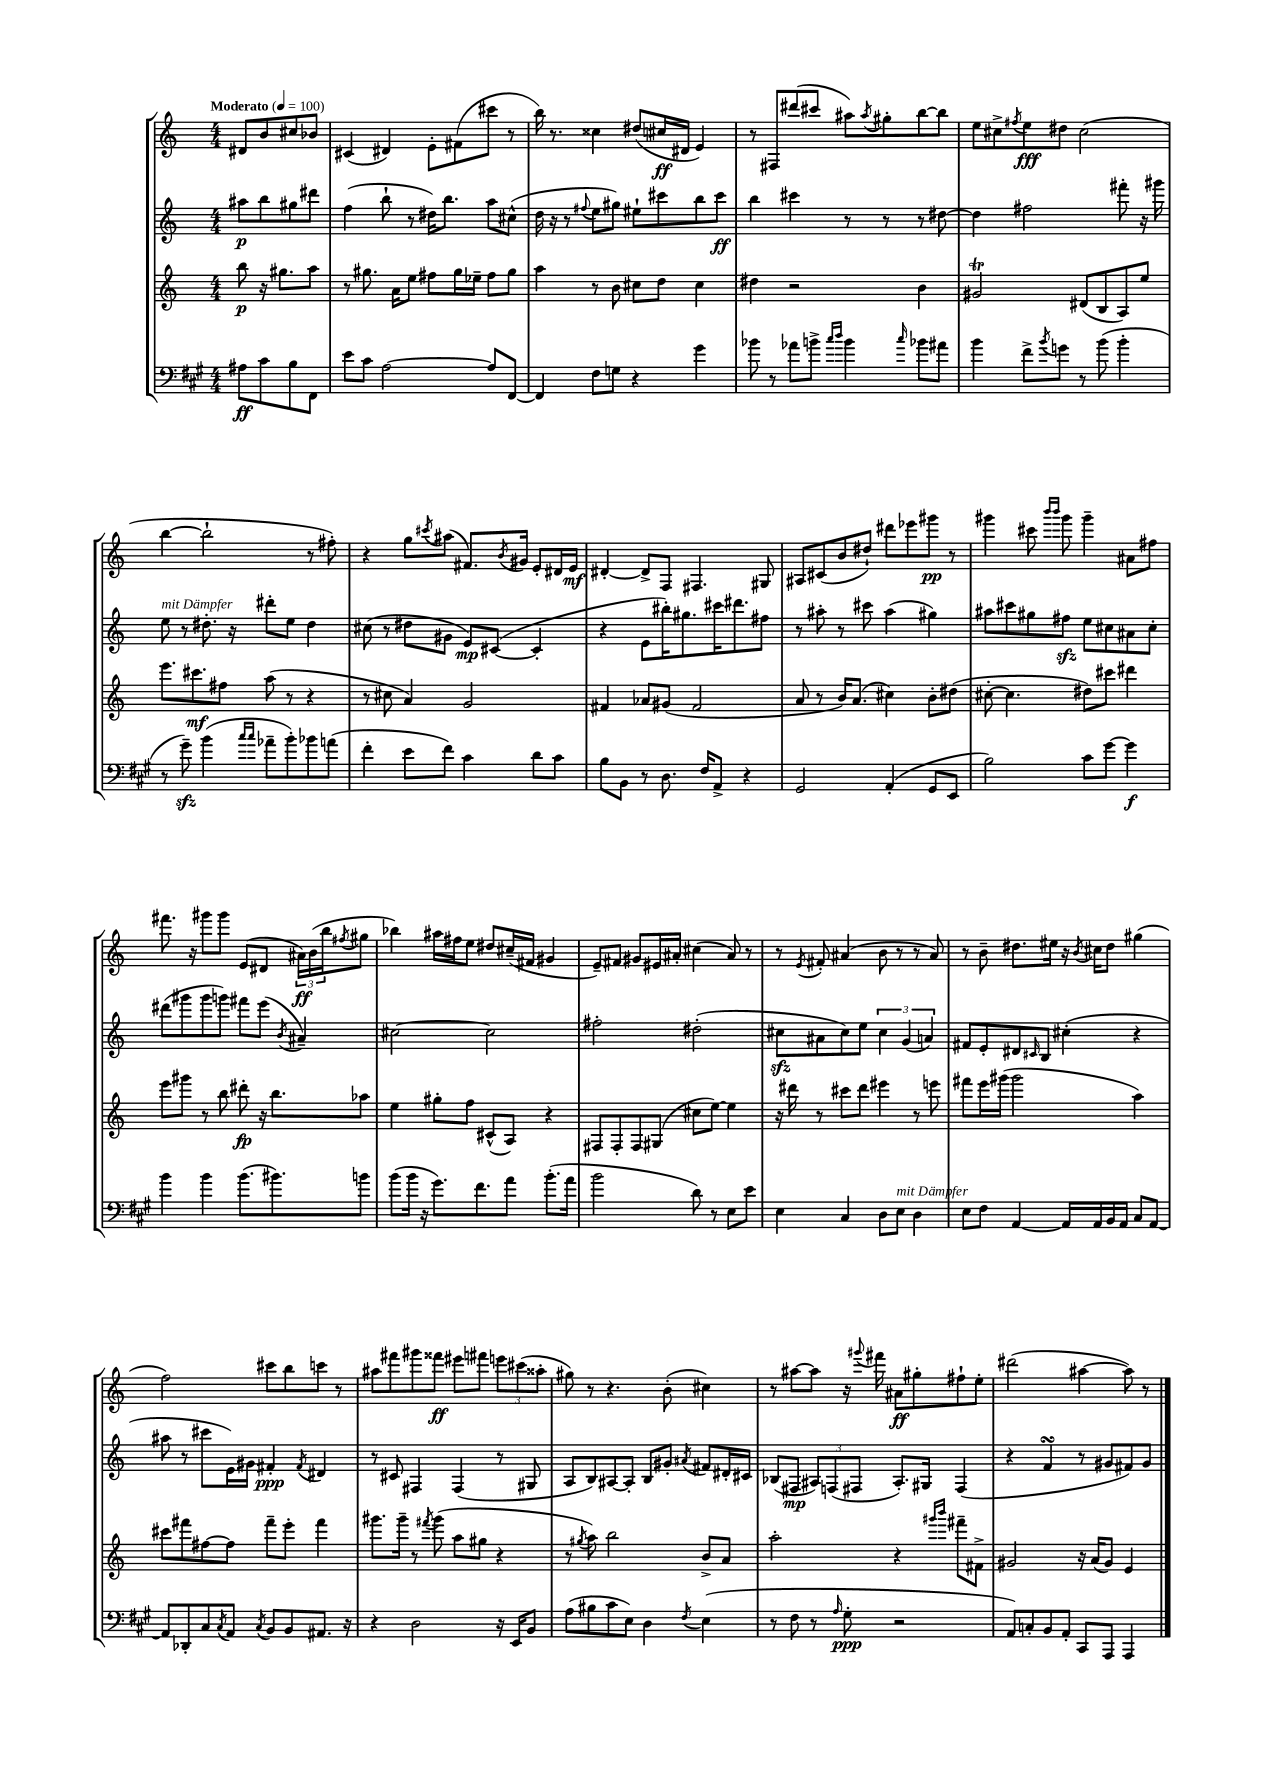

**kern	**kern	**kern	**kern
*staff4	*staff3	*staff2	*staff1
*clefF4	*clefG2	*clefG2	*clefG2
*k[f#c#g#]	*k[]	*k[]	*k[]
*M4/4	*M4/4	*M4/4	*M4/4
*MM100	*MM100	*MM100	*MM100
8A#	8bb	8aa#	8d#
8c#	16r	8bb	8b
.	8.gg#	.	.
8B	.	8gg#	8cc#
8FF#	8aa	8ddd#	8b-
=	=	=	=
8e	8r	(4ff	(4c#
8c#	8.gg#	.	.
[2A	.	8bb`	4d#)
.	16a	.	.
.	8ee	8r	.
.	8ff#	16dd#)	8e'
.	.	8.bb	.
.	16gg#	.	(8f#
.	16ee-~	.	.
8A]	8ff#	8aa	8ccc#
[8FF#	8gg#	(8cc#^^	8r
=	=	=	=
4FF#]	4aa	16dd	16bb)
.	.	16r	8.r
.	.	8r	.
.	.	8qqff#	.
8F#	8r	8ee	4cc##
8G	8b	8gg#)	.
4r	8cc#	8ee#`	(8dd#
.	8dd	8ccc#	16cc#
.	.	.	16d#
4g#	4cc#	8bb	4e)
.	.	8ccc#	.
=	=	=	=
8b-	4dd#	4bb	8r
8r	.	.	8F#
8a-	2r	4ccc#	(8ddd#
8b^	.	.	8ccc#
16qqcc#	.	.	.
16qqdd	.	.	.
4b	.	8r	8aa#)
.	.	.	8qaa#
.	.	8r	8gg#'
16qqcc#	.	.	.
8b-	4b	8r	[8bb
8a#	.	[8dd#	8bb]
=	=	=	=
4b	2g#	4dd#]	8ee
.	.	.	8cc#^
.	.	.	8qff#
8f#^	.	2ff#	8ee
8qb	.	.	.
8g	.	.	8dd#
8r	(8d#	.	(2cc#
(8b	8B	.	.
4b'	8A)	8fff#'	.
.	8ee	16r	.
.	.	16ggg#	.
=	=	=	=
8r	8.eee	8ee	[4bb
8g#~)	.	8r	.
.	8.ccc#	.	.
(4b	.	8.dd#'	2bb`]
.	8ff#	.	.
.	.	16r	.
16qqcc#	.	.	.
16qqcc#	.	.	.
8a-~	(8aa	8ddd#'	.
8b')	8r	8ee	.
8b-	4r	4dd#	8r
(8a	.	.	8ff#')
=	=	=	=
4f#'	8r	(8cc#	4r
.	8cc#	8r	.
8e	4a)	8dd#	8gg
.	.	.	8qccc#
8f#)	.	8g#	(8aa#
4c#	2g	8e)	8.f#)
.	.	([8c#	.
.	.	.	8qb
.	.	.	16g#
8d	.	4c#']	8e'
8c#	.	.	16d#
.	.	.	16e
=	=	=	=
8B	4f#	4r	[4d#'
8BB	.	.	.
8r	8a-	8e	8d#^]
8.D	(8g#	16bb#')	8F
.	.	8.gg#	.
.	2f#	.	4.F#
16F#	.	.	.
8AA^	.	16ccc#	.
.	.	8.ddd#	.
4r	.	.	.
.	.	8ff#	8G#
=	=	=	=
2GG#	8a	8r	8A#
.	8r	8aa#'	(8c#
.	16b)	8r	8b
.	(8.a	.	.
.	.	8ccc#	8dd#`)
(4AA'	4cc#)	(4aa#	8ddd#
.	.	.	8eee-
8GG#	8b'	4gg#)	8ggg#
8EE	(8dd#	.	8r
=	=	=	=
2B)	[8cc#'	8aa#	4ggg#
.	4.cc#]	8ccc#	.
.	.	8gg#	8ccc#
.	.	.	16qqbbb
.	.	.	16qqbbb
.	.	8ff#	8ggg#
8c#	8dd#)	8ee	4ggg#~
[8g#	8ccc#	8cc#	.
4g#]	4ddd#	8a#	8a#
.	.	8cc#'	8ff#
=	=	=	=
4b	8eee	(8ddd#	8.fff#
.	8ggg#	8ggg#	.
.	.	.	16r
4b	8r	8ggg#	8ggg#
.	8bb	8ggg)	8ggg#
(8.b	8ddd#'	8fff#	(8e
.	16r	(8eee	8d#
8.b#)	8.bb	.	.
.	.	8qb	.
.	.	4a#~)	24a#)
.	.	.	(24b
.	.	.	24bb
.	.	.	8qff#
8b	8aa-	.	8gg#
=	=	=	=
(8b	4ee	[2cc#	4bb-)
16b	.	.	.
16r	.	.	.
8.g#)	8gg#'	.	16aa#
.	.	.	16ff#
.	8ff	.	8ee
8.f#	.	.	.
.	(8c#^^	2cc#]	8dd#
8a	8A)	.	(16cc#~
.	.	.	16f#
(8.b'	4r	.	4g#
16a	.	.	.
=	=	=	=
2b	8F#	2ff#'	8e~)
.	8F#'	.	8f#
.	8F#	.	8g#
.	(8G#	.	16e#
.	.	.	16a#'
8d)	8cc#	(2dd#'	(4cc#
8r	[8ee)	.	.
8E	4ee]	.	8a#)
8e	.	.	8r
=	=	=	=
4E	16r	8cc#	8r
.	16ddd#	.	.
.	.	.	8qe
.	8r	8a#	8f#'
4C#	8ccc#	8cc#)	(4a#
.	8ddd#	8ee	.
8D	4eee#	6cc#	8b
8E	.	.	8r
.	.	(6g	.
4D	8r	.	8r
.	.	6a)	.
.	8eee	.	8a#)
=	=	=	=
8E	8fff#	8f#	8r
8F#	16eee	8e'	8b~
.	(16ggg#	.	.
[4AA	2ggg#	8d#	8.dd#
.	.	16qqc#	.
.	.	8B	.
.	.	.	16ee#
16AA]	.	(4cc#'	16r
.	.	.	8qb
16AA	.	.	16cc#
16BB	.	.	8dd#
16AA	.	.	.
8C#	4aa)	4r	(4gg#
[8AA	.	.	.
=	=	=	=
8AA]	8ccc#	8aa#	2ff)
8DD-'	8fff#	8r	.
8C#	[8ff#	8ccc#	.
8qC#	.	.	.
8AA	8ff#]	16e)	.
.	.	16g#	.
8qC#	.	.	.
8BB	8fff#~	4f#'	8ccc#
8BB	8eee'	.	8bb
.	.	8qf#	.
8.AA#	4fff#	4d#	8ccc
.	.	.	8r
16r	.	.	.
=	=	=	=
4r	8.ggg#	8r	8aa#
.	.	8c#	8fff#
.	16ggg#~	.	.
2D	8r	4F#	8ggg#
.	8qfff#	.	.
.	(8ggg#	.	8fff##
.	8aa	(4F#	8eee#
.	8gg#	.	8fff#
16r	4r	8r	12eee
16EE	.	.	.
.	.	.	(12ccc#
8BB	.	8G#	.
.	.	.	12aa##'
=	=	=	=
(8A	8r	8A	8gg#)
.	8qgg#	.	.
8B#	8aa)	8B)	8r
8c#	2bb	[8A#	4.r
8E)	.	8A#']	.
4D	.	8B	.
.	.	8g#'	(8b'
8qF#	.	8qa#	.
(4E	8b^	8f#	4cc#)
.	8a	16d#'	.
.	.	16c#	.
=	=	=	=
8r	2aa'	(8B-	8r
8F#	.	8F#	[8aa#
8r	.	12A#)	8aa#]
.	.	(12F	.
16qqA	.	.	.
8G#'	.	.	16r
.	.	12F#	.
.	.	.	8qqggg#
.	.	.	16fff#
2r	4r	8.A#')	8a#
.	.	.	8gg#'
.	.	16G#	.
.	16qqggg#	.	.
.	16qqbbb	.	.
.	8fff#~	(4F#	8ff#`
.	8f#^	.	8ee'
=	=	=	=
8AA)	2g#	4r	(2ddd#
8C'	.	.	.
8BB	.	4f	.
8AA'	.	.	.
8CC#	16r	8r	[4aa#
.	(16a	.	.
8AAA	8g#)	8g#	.
4AAA	4e	8f#)	8aa#])
.	.	8g#	8r
==	==	==	==
*-	*-	*-	*-
